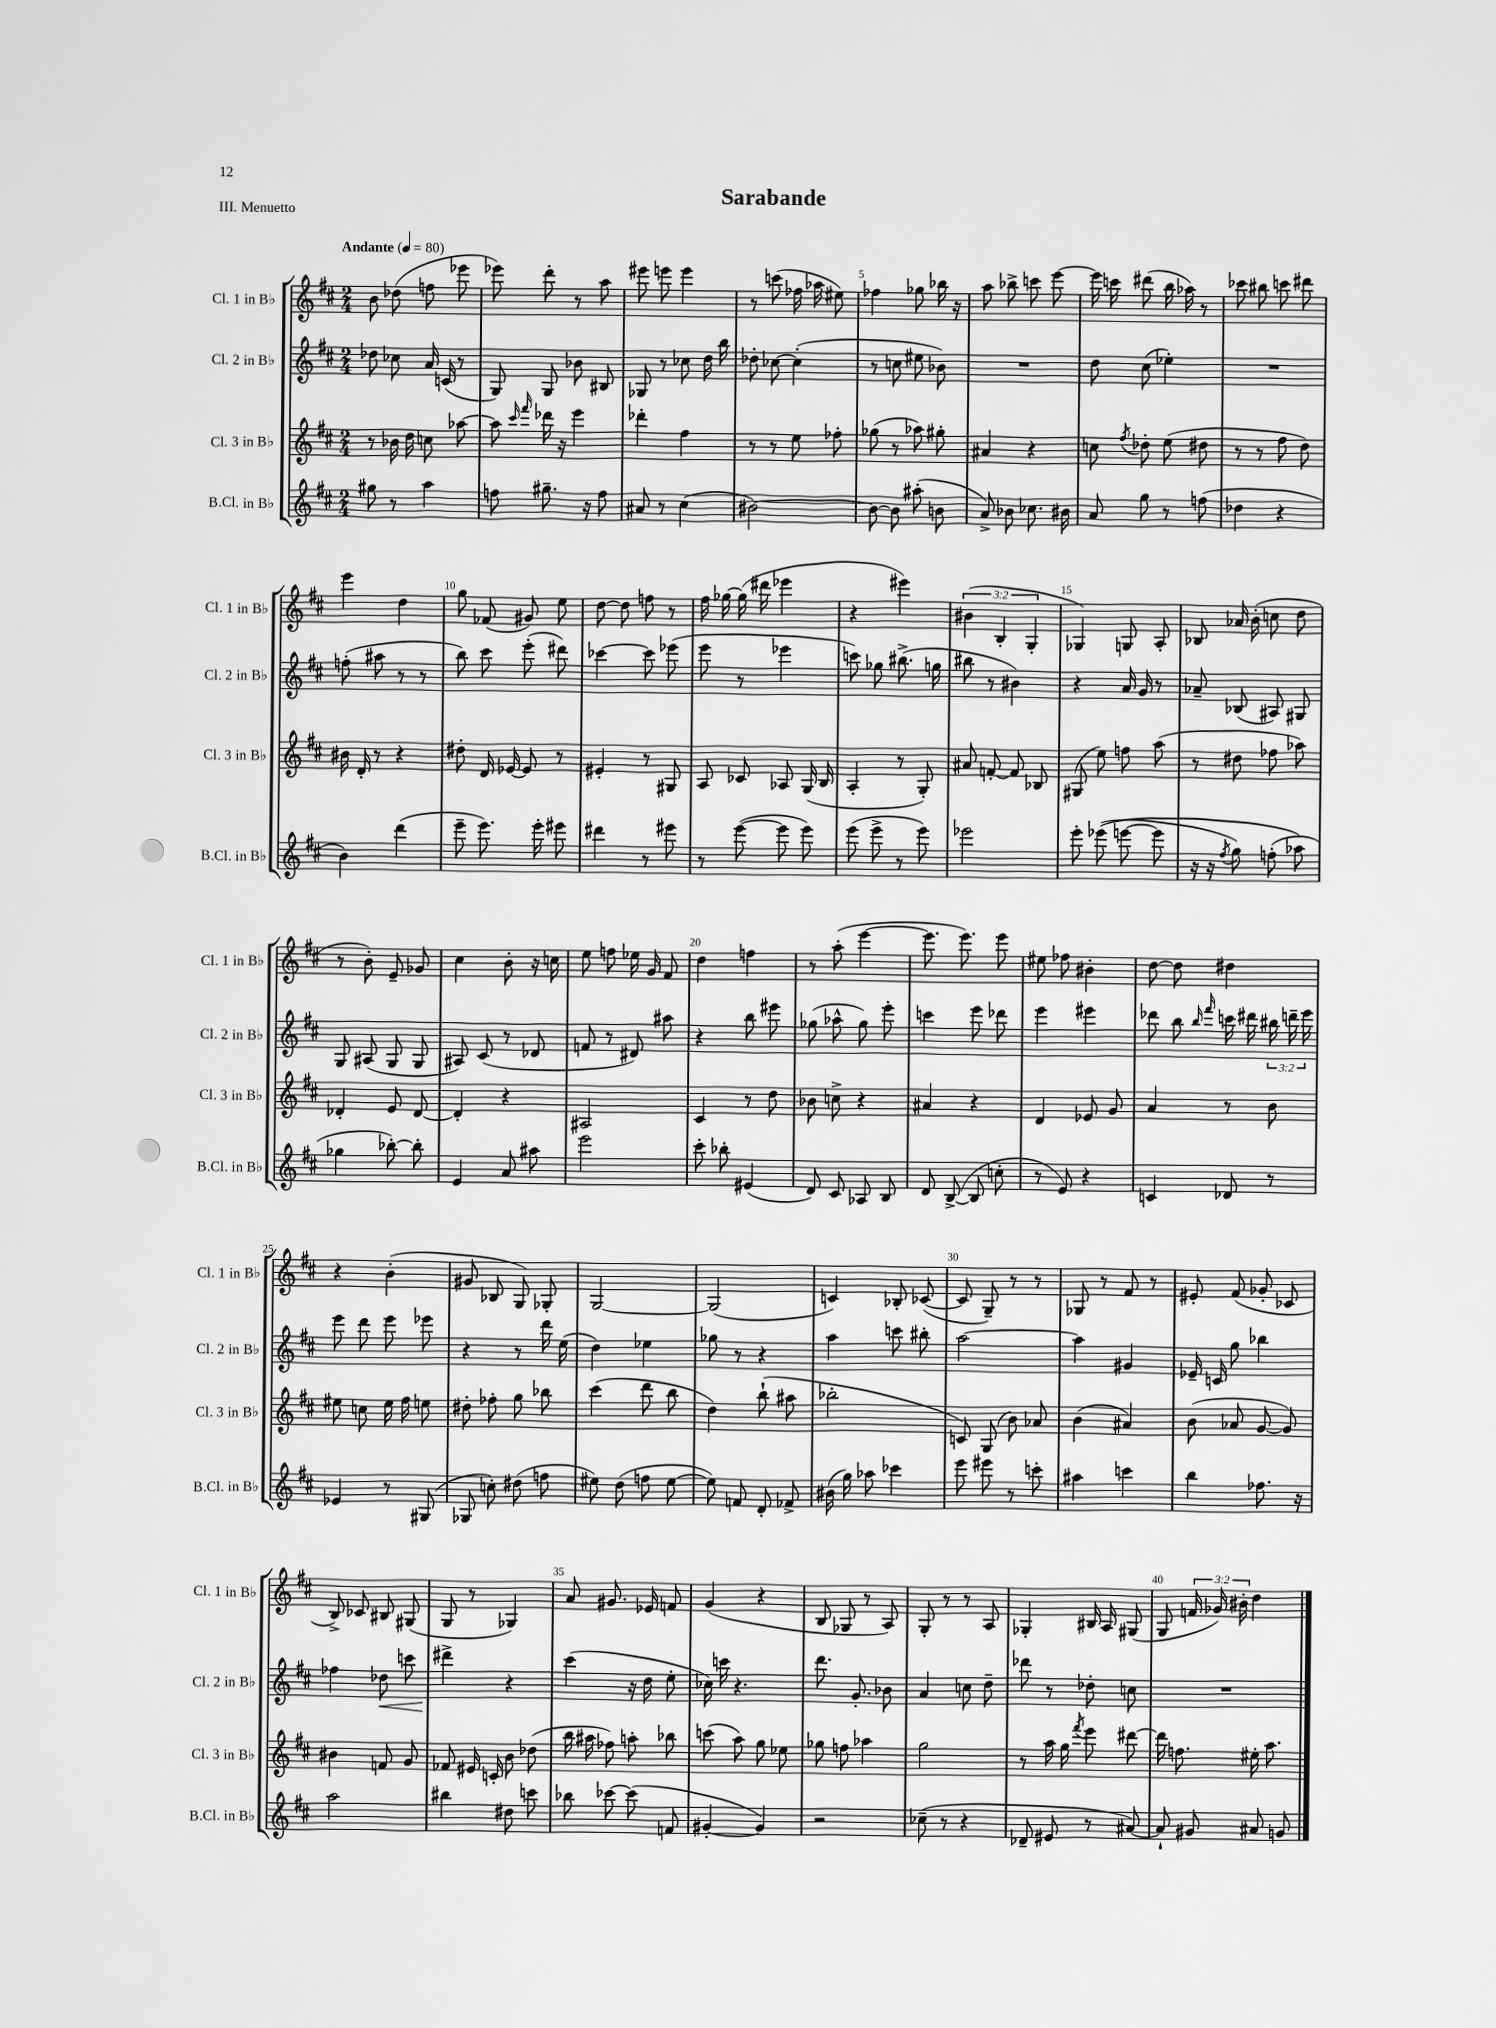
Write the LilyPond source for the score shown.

\header { title = "Sarabande" piece = "III. Menuetto" }
<<
\new StaffGroup <<
\new Staff = "s0" \with { instrumentName = "Cl. 1 in Bb" shortInstrumentName = "Cl. 1 in Bb" } {
    \clef treble \key d \major \numericTimeSignature \time 2/4 \override Staff.TupletNumber.text = #tuplet-number::calc-fraction-text \tempo "Andante" 4 = 80
    \autoBeamOff b'8 des''8( f''8 ees'''8 |
    ees'''8) d'''8-. r8 a''8 |
    eis'''8 e'''8 e'''4 |
    r8 c'''8( fes''16 aes''16 eis''8) |
    fes''4 ges''8 bes''16 r16 |
    a''8 bes''8-> c'''8 e'''8~ |
    e'''16 c'''16 dis'''8( b''16 aes''16) r8 |
    ces'''8 bis''8 c'''8 dis'''8 |
    e'''4 d''4 |
    g''8 fes'8( gis'8) e''8 |
    d''8~ d''8 f''8 r8 |
    fis''16 ges''16~ ges''16( dis'''16 ees'''4 |
    r4 eis'''4) |
    \tuplet 3/2 { bis'4( b4-. g4-. } |
    ges4) g8 a8-. |
    bes8 aes'16 b'16-.( c''8 d''8 |
    r8 b'8-.) e'8-- ges'8 |
    cis''4 b'8-. r16 c''16 |
    e''8 f''8 ees''16 g'16 fis'8 |
    d''4 f''4 |
    r8 a''8-.( e'''4~ |
    e'''8. e'''8.) e'''8 |
    eis''8 fes''8 bis'4-. |
    d''8~ d''8 dis''4 |
    r4 b'4-.( |
    gis'8 bes8 g8) ges8-. |
    g2~ |
    g2( |
    c'4) bes8-. ces'8~( |
    ces'8 g8--) r8 r8 |
    ges8 r8 fis'8 r8 |
    eis'8-. fis'8( ges'8-. ces'8 |
    b8->) ces'8 bis8 gis8( |
    g8 r8 ges4) |
    a'8 gis'8. ees'16 f'8 |
    g'4( r4 |
    b8 ges8 r8 a8) |
    g8-. r8 r8 a8 |
    ges4-. bis16 a16 gis8( |
    g8 \tuplet 3/2 { f'16 ges'16) bis'16-. } d''4 \bar "|." |
}
\new Staff = "s1" \with { instrumentName = "Cl. 2 in Bb" shortInstrumentName = "Cl. 2 in Bb" } {
    \clef treble \key d \major \numericTimeSignature \time 2/4 \override Staff.TupletNumber.text = #tuplet-number::calc-fraction-text
    \autoBeamOff des''8 ces''8 a'16 c'16( r8 |
    g8) g8 bes'8 bis8 |
    ges8 r8 ces''8 d''16 b''16 |
    des''8-. ces''8~ ces''4-.( |
    r8 c''8 eis''8 bes'8) |
    R2 |
    d''8 cis''8( ees''4-.) |
    R2 |
    f''8-.( ais''8 r8 r8 |
    b''8) cis'''8 e'''8-.( dis'''8) |
    ces'''4~ ces'''8 ees'''8( |
    e'''8 r8 ees'''4 |
    c'''8) ges''8 bis''8.->( g''16 |
    bis''8 r8 bis'4) |
    r4 a'16 g'16 r8 |
    aes'8-- bes8( ais8) gis8 |
    g8 ais8( g8 g8 |
    ais8) cis'8( r8 des'8 |
    f'8 r8 dis'8) ais''8 |
    r4 b''8 eis'''8 |
    ges''8( aes''8-^ ges''8) e'''8-. |
    c'''4 e'''8 des'''8 |
    e'''4 eis'''4 |
    des'''8 b''8 \grace { b''16 fis'''16 } c'''16 dis'''16 \tuplet 3/2 { bis''16 d'''16-- e'''16 } |
    e'''8 d'''8 e'''8 ees'''8 |
    r4 r8 d'''16 e''16( |
    d''4) ees''4 |
    ges''8 r8 r4 |
    a''4 c'''8 bis''8-. |
    a''2~ |
    a''4 gis'4 |
    ees'16-- c'16 g''8 bes''4 |
    fes''4 des''8\< c'''8 |
    dis'''4->\! r4 |
    cis'''4( r16 d''16 e''8-. |
    ces''16) c'''16 r4. |
    d'''8. g'8.-. bes'8 |
    a'4 c''8 d''8-- |
    des'''8 r8 des''8-. c''8 |
    R2 \bar "|." |
}
\new Staff = "s2" \with { instrumentName = "Cl. 3 in Bb" shortInstrumentName = "Cl. 3 in Bb" } {
    \clef treble \key d \major \numericTimeSignature \time 2/4
    \autoBeamOff r8 bes'16 d''16 c''8 aes''8~ |
    aes''8 \grace { cis'''16 fis'''16 } des'''16 r16 e'''4 |
    des'''4-. fis''4 |
    r8 r8 e''8 fes''8-. |
    ges''8( r8 aes''8) gis''8-. |
    ais'4 r4 |
    c''8 \acciaccatura { fis''8 } des''8-. e''8( dis''8 |
    r8 r8 fis''8 d''8) |
    bis'16 d'16-. r8 r4 |
    dis''8-. d'16 ees'16~ ees'8 r8 |
    eis'4-. r8 gis8 |
    a8 ces'8 aes8 g16( b16 |
    a4-. r8 g8-.) |
    ais'8 f'8~-. f'8 bes8 |
    gis8( e''8) f''8 a''8( |
    r8 dis''8 fes''8 aes''8) |
    des'4-. e'8 des'8~ |
    des'4-. r4 |
    ais2 |
    cis'4 r8 d''8 |
    bes'8 c''8-> r4 |
    ais'4 r4 |
    d'4 ees'8 g'8 |
    a'4 r8 b'8 |
    eis''8 c''8 eis''16 fis''16 e''8 |
    dis''8-. fes''8-. g''8 bes''8 |
    cis'''4( d'''8 b''8 |
    d''4) b''8-!( ais''8 |
    bes''2-. |
    c'8) g8( b'8) aes'8 |
    b'4( ais'4) |
    b'8( aes'8 g'8~ g'8) |
    bis'4 f'8 g'8 |
    fes'8 eis'16 c'16-. b'8 des''8( |
    b''16 ais''16 fes''8) a''8-. bes''8 |
    c'''8( a''8) g''8 ees''8 |
    ges''8 f''8 aes''4 |
    g''2 |
    r8 a''16 g''16 \acciaccatura { fis'''8 } e'''8 dis'''8~ |
    dis'''16 f''8. eis''16-. a''8. \bar "|." |
}
\new Staff = "s3" \with { instrumentName = "B.Cl. in Bb" shortInstrumentName = "B.Cl. in Bb" } {
    \clef treble \key d \major \numericTimeSignature \time 2/4
    \autoBeamOff gis''8 r8 a''4 |
    f''8 gis''8.-- r16 f''8 |
    ais'8 r8 cis''4( |
    bis'2~) |
    bis'8~ bis'8 ais''8-.( b'8 |
    a'8->) bes'8 ces''8. bis'16 |
    a'8 g''8 r8 f''8( |
    des''4 r4 |
    b'4) d'''4( |
    e'''8-- e'''8.) e'''16-. eis'''8 |
    dis'''4 r8 eis'''8 |
    r8 e'''8~( e'''8 e'''8) |
    e'''8( e'''8-> r8 e'''8) |
    ees'''2 |
    e'''8-. ees'''8(\( e'''8~ e'''8 |
    r16 r16 \acciaccatura { fis''8 } g''8) f''8-.( aes''8\) |
    ges''4 bes''8~-.) bes''8-. |
    e'4 a'8 ais''8 |
    e'''2 |
    cis'''8-. bes''8-. eis'4( |
    d'8) cis'8 aes8 b8 |
    d'8 b8~->( b8 c''8-. |
    r8 e'8) r4 |
    c'4 des'8 r8 |
    ees'4 r8 gis8( |
    ges8 c''8-.) dis''8( f''8 |
    eis''8) d''8( f''8 eis''8~ |
    eis''8) f'8 d'8-. fes'8-> |
    bis'16( g''16) aes''8 ces'''4 |
    e'''8 eis'''8 r8 c'''8-. |
    ais''4 c'''4 |
    b''4 fes''8. r16 |
    a''2 |
    bis''4 dis''8 c'''8 |
    bes''8 ces'''8~ ces'''8( f'8 |
    gis'4~-. gis'4) |
    r2 |
    ces''8--( r8 r4 |
    des'8-- eis'8 r8 ais'8~) |
    ais'8-! gis'8 ais'8 g'8 \bar "|." |
}
>>
>>
\layout { \context { \Score \override BarNumber.break-visibility = ##(#f #t #t) barNumberVisibility = #(every-nth-bar-number-visible 5) } }
